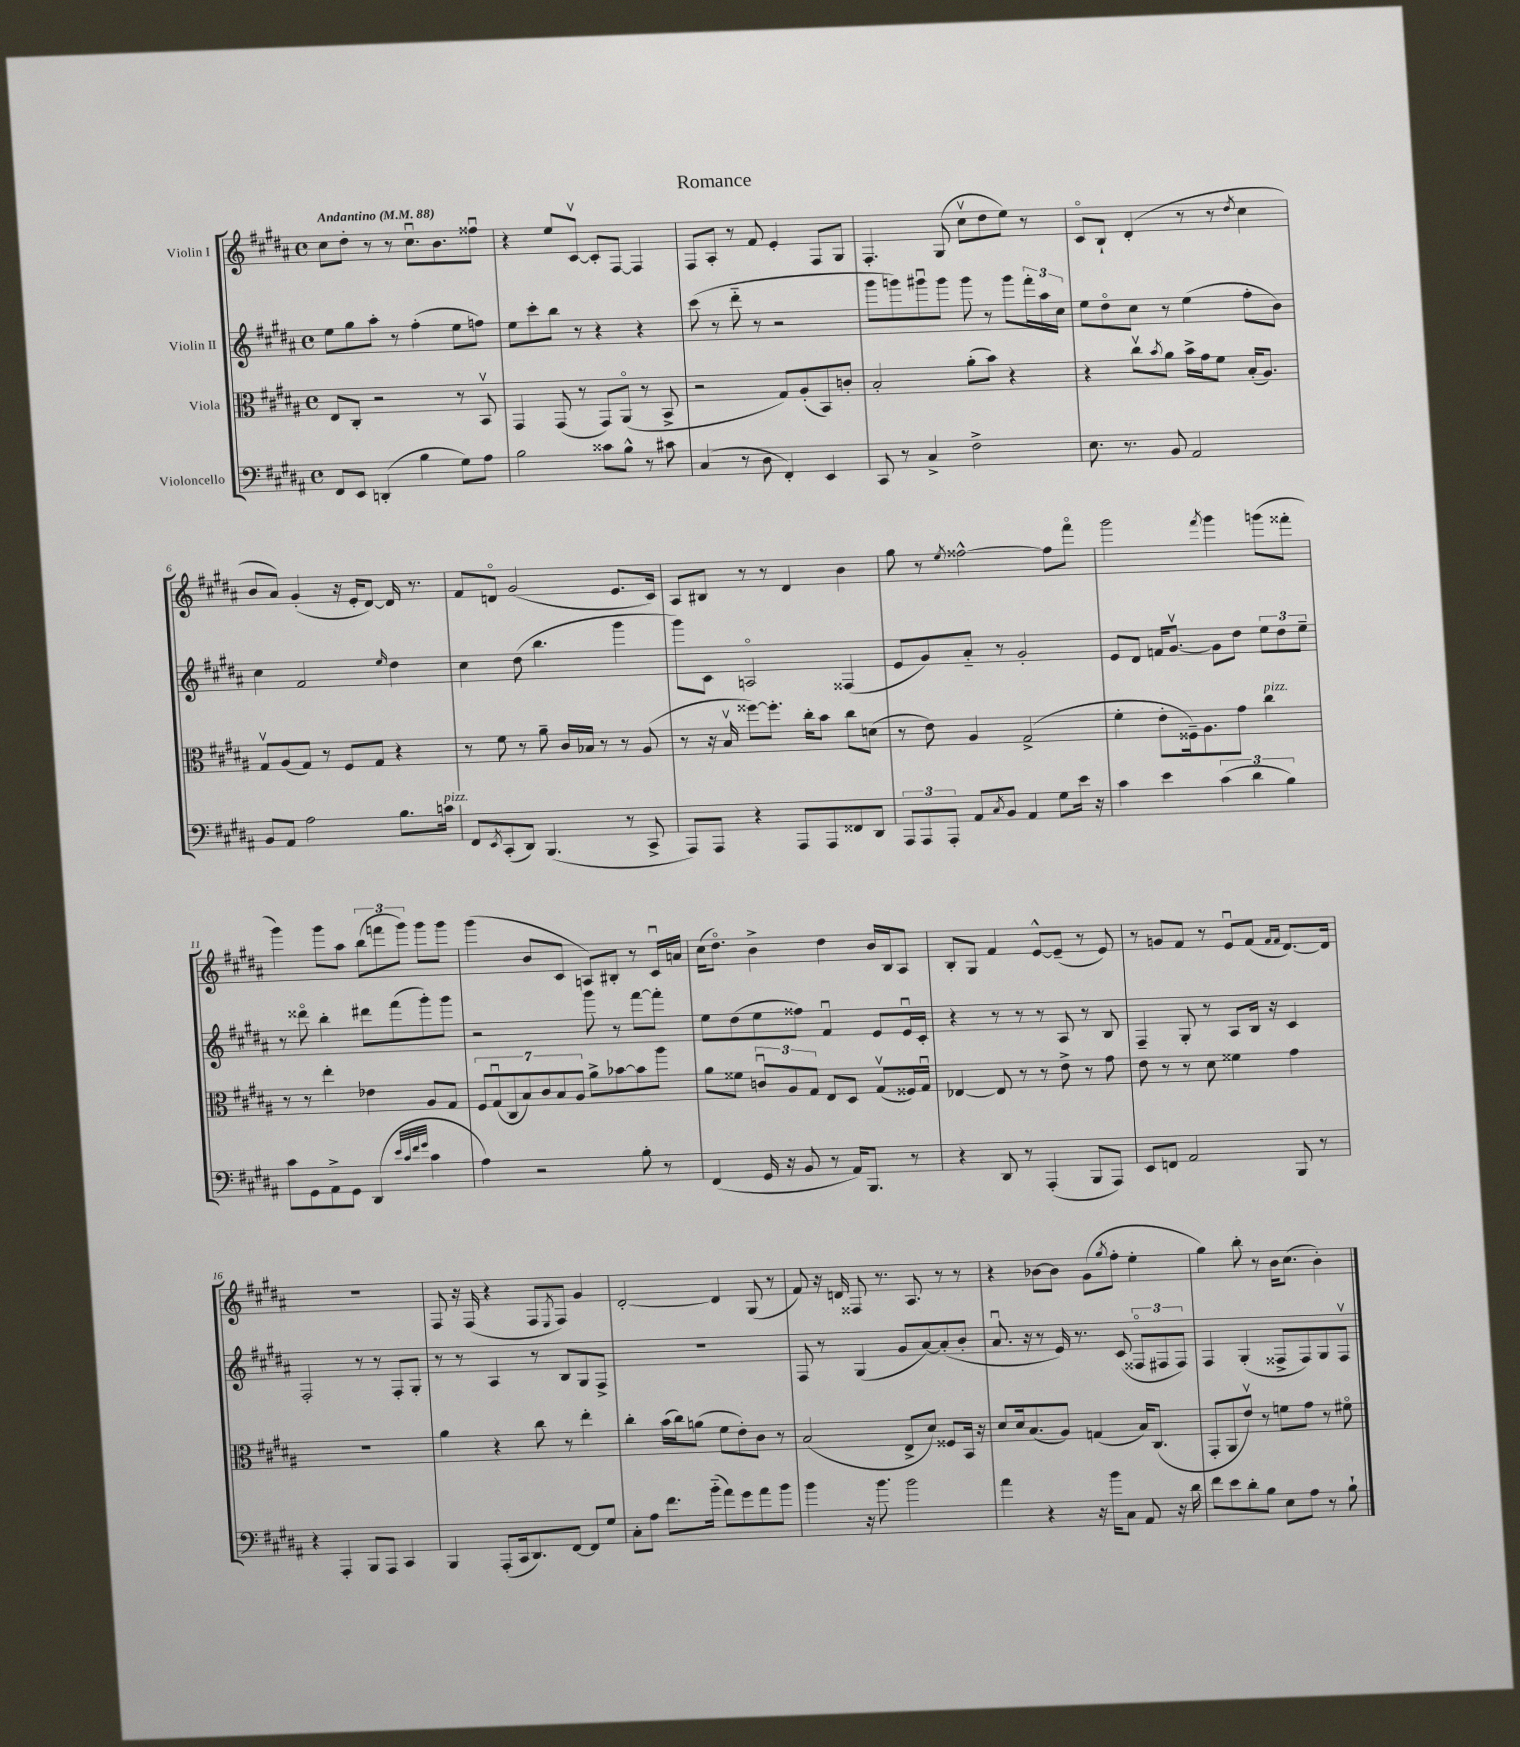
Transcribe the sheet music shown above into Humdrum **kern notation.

**kern	**kern	**kern	**kern
*part4	*part3	*part2	*part1
*staff4	*staff3	*staff2	*staff1
*I"Violoncello	*I"Viola	*I"Violin II	*I"Violin I
*clefF4	*clefC3	*clefG2	*clefG2
*k[f#c#g#d#a#]	*k[f#c#g#d#a#]	*k[f#c#g#d#a#]	*k[f#c#g#d#a#]
*M4/4	*M4/4	*M4/4	*M4/4
*met(c)	*met(c)	*met(c)	*met(c)
*MM88	*MM88	*MM88	*MM88
=1	=1	=1	=1
!	!	!	!LO:TX:a:B:t=Andantino
8FF#/L	8E/L	8ee\L	8cc#\L
8EE/J	8C#'/J	8gg#\	8dd#'\J
(4DDn'/	2r	8aa#'\J	8r
.	.	8r	8r
4B\	.	(4ff#'\	8.cc#u\L
.	.	.	8.b\
8G#\L)	8r	8ee\L	.
8A#\J	8BBv/	8ffn\J)	8ff##Xu\J
=2	=2	=2	=2
2B\	4GG#/	8ee\L	4r
.	.	8ccc#'\	.
.	(8GG#/	8bb\J	8ee/L
.	8r	8r	[8c#v/J
8c##X\L	8GG#/L)	4r	8c#'/L]
8B^^\J	(8AA#/J	.	[8F#/J
8r	8r	4r	4F#/]
8c#X\	8BB^/	.	.
=3	=3	=3	=3
(4C#/	2r	(8ccc#\	8F#/L
.	.	8r	8A#'/J
8r	.	8ddd#\	8r
8D#\	.	8r	8f#/
4FF#'/)	8G#/L)	2r	4e'/
.	(8A#'/	.	.
4EE/	8BB/)	.	8F#/L
.	8cn'/J	.	8G#/J
=4	=4	=4	=4
8CC#/	2B'/	8ggg#\L	4.F#'/
8r	.	8gggn\)	.
4C#^/	.	8ggg#Xu\	.
.	.	8ggg#\J	(8G#/
2F#^\	(8a#'\L	8ggg#\	8cc#v\L
.	8b\J)	8r	8dd#\
.	4r	8ggg#\L	8ee\J)
.	.	24fff#'\L	8r
.	.	24aa#\	.
.	.	24cc#\JJ	.
=5	=5	=5	=5
8.E\	4r	8ee\L	8c#/L
.	.	8dd#\	8B`/J
8.r	.	.	.
.	8cc#v\L	8cc#\J	(4d#'/
.	8qb/	.	.
8BB/	8a#\J	8r	.
2AA#/	16b^\LL	(4ee\	8r
.	16g#\J	.	.
.	8f#\J	.	8r
.	.	.	8qdd#/
.	(16B'/KL	8ff#'\L	4cc#\
.	8.A#/J)	.	.
.	.	8b\J)	.
!!LO:LB:g=z
=6	=6	=6	=6
8BB/L	8G#v/L	4cc#\	8b/L
8AA#/J	(8A#/	.	8a#/J)
2A#\	8G#/J)	2f#/	(4g#'/
.	8r	.	.
.	8F#/L	.	16r
.	.	.	16e'/KL
.	8G#/J	.	[8d#/J)
.	.	16qqee/	.
8.B\L	4r	4dd#\	16d#/]
.	.	.	8.r
!LO:TX:a:i:t=pizz.	!	!	!
16cn\Jk	.	.	.
=7	=7	=7	=7
8FF#/L	8r	4cc#\	8f#/L
8qEE/	.	.	.
(8CC#'/	8f#\	.	8dn/J
8DD#/J)	8r	(8dd#\	(2g#/
(4.BBB/	8a#~\	4.bb\	.
.	16c#/LL	.	.
.	16B-X/JJ	.	.
.	8r	.	.
8r	8r	4ggg#\	8.e/L
8CC#^/	(8A#/	.	.
.	.	.	16c#/Jk)
=8	=8	=8	=8
8AAA#/L)	8r	8ggg#\L)	8A#/L
8AAA#/J	16r	8c#\J	8B#X/J
.	16Bv/	.	.
4r	[8ff##X\L)	2An/	8r
.	8.ff##'\J]	.	8r
8AAA#/L	.	.	4d#/
.	16cc#'\KL	.	.
8AAA#/	8b\J	.	.
8FF##X/	8cc#\L	(4F##X/	4b\
8DD#/J	(8dn\J	.	.
=9	=9	=9	=9
12AAA#/L	8r	8e/L	8gg#\
12AAA#/	.	.	.
.	8e\)	8g#/)	8r
12AAA#'/J	.	.	.
.	.	.	8qee/
8AA#/L	4A#/	8a#/J	[2ff##X^^\
8qC#/	.	.	.
8BB/J	.	8r	.
4AA#/	(2G#^/	2g#'/	.
8G#\L	.	.	8ff##\L]
16e\Jk	.	.	8fff#\J
16r	.	.	.
=10	=10	=10	=10
4c#\	4f#'\	8e/L	2ggg#\
.	.	8d#/J	.
4e\	8e'\L	16fn/KL	.
.	.	[8.g#v/J	.
.	16F##X~\k)	.	.
.	8.A#\	.	.
.	.	.	8qfff#/
(6c#\	.	8g#\L]	4ggg#\
.	8g#\J	8dd#\J	.
6d#\	.	.	.
!	!LO:TX:a:i:t=pizz.	!	!
.	4cc#\	12ee\L	(8gggn\L
6B\)	.	12dd#\	.
.	.	.	8fff##X'\J
.	.	12ee~\J	.
!!LO:LB:g=z
=11	=11	=11	=11
8c#\L	8r	8r	4ggg#\)
8GG#\	8r	8ddd##X\	.
8AA#^\	4ee'\	4bb'\	8ggg#\L
8GG#\J	.	.	8aa#\J
(4DD#/	4e-X\	8ddd#X\L	(12bb\L
.	.	.	12fffn\
.	.	(8fff#\	.
.	.	.	12ggg#\J)
32qqe/LLL	.	.	.
32qqc#/	.	.	.
32qqf#/	.	.	.
32qqg#/JJJ	.	.	.
4c#\	8A#/L	8ggg#'\)	8ggg#\L
.	8G#/J	8ggg#\J	8ggg#\J
=12	=12	=12	=12
4A#\)	14F#/L	2r	(4ggg#\
.	(14G#u/	.	.
.	14C#/	.	.
.	14B/)	.	.
2r	.	.	8b/L
.	14c#/	.	.
.	14B/	.	.
.	.	.	8c#/J
.	14A#/J	.	.
.	8a#^\L	8ggg#\	8An/L)
.	[8b-X\	8r	8B#X'/J
8B'\	8b-\]	[8fff#\L	8r
8r	8aa#\J	8fff#'\J]	16c#u/LL
.	.	.	16an/JJ
=13	=13	=13	=13
(4FF#/	8a#\L	8ee\L	(16cc#\KL
.	.	.	8.dd#\J)
.	8f##X\J	(8dd#\	.
16GG#/	12cnu/L	8ee\	4b^\
16r	.	.	.
.	12A#/	.	.
8BB/	.	8ff##X\J)	.
.	12G#/J	.	.
8r	8E/L	4f#u/	4dd#\
16AA#/KL)	8D#/J	.	.
8.BBB/J	.	.	.
.	(8G#v/L	8e/L	16b/LL
.	.	.	16B/J
8r	16F##X/L)	16eu/L	8A#/J
.	16G#u/JJ	16c#'/JJ	.
=14	=14	=14	=14
4r	[4E-X/	4r	8B'/L
.	.	.	8G#/J
8DD#/	8E-/]	8r	4f#/
8r	8r	8r	.
(4AAA#'/	8r	8r	[8e^^/L
.	8e^\	8A#/	(8e~/J]
8BBB/L	8r	8r	8r
8AAA#/J)	8g#\	8B/	8e/)
=15	=15	=15	=15
8EE/L	8e\	4F#~/	8r
8FFn/J	8r	.	8gn/L
2AA#/	8r	8G#'/	8f#/J
.	8d#\	8r	8r
.	4f##X\	8A#/L	8eu/L
.	.	16B/Jk	(8f#/J
.	.	16r	.
.	.	.	16qqf#/LL
.	.	.	16qqf#/JJ
8BBB/	4g#\	4c#/	[8.d#/L)
8r	.	.	.
.	.	.	16d#/Jk]
!!LO:LB:g=z
=16	=16	=16	=16
4r	1r	2F#'/	1r
4AAA#'/	.	.	.
8BBB/L	.	8r	.
8AAA#/J	.	8r	.
4CC#/	.	8F#'/L	.
.	.	8G#'/J	.
=17	=17	=17	=17
4BBB/	4a#\	8r	8F#/
.	.	8r	16r
.	.	.	(16F#/
(8AAA#'/L	4r	4A#/	4r
16CC#/k	.	.	.
8.DD#/)	.	.	.
.	8cc#\	8r	8F#/L
.	.	.	8qE/
[8FF#/J	8r	8B/L	8F#/J)
8FF#/L]	4ee'\	8G#/	4g#/
8G#/J	.	8F#^/J	.
=18	=18	=18	=18
8C#'\L	4cc#'\	1r	[2d#'/
8A#\J	.	.	.
8.f#\L	(16b\LL	.	.
.	16cc#\J)	.	.
.	(8an\J	.	.
(16b\Jk	.	.	.
8a#\L)	8f#\L	.	4d#/]
8g#\	8e'\)	.	.
8a#\	8c#\J	.	(8G#/
8b\J	8r	.	8r
=19	=19	=19	=19
4b\	(2B/	8F#/	8f#/)
.	.	8r	16r
.	.	.	16dn/
16r	.	(4G#/	8F##X/
8.b\	.	.	.
.	.	.	8.r
2b\	8E^/L	8g#/L	.
.	.	.	8.A#/
.	8d#/J)	[8a#/)	.
.	8F##X/L	(8a#'/]	8r
.	16BB/Jk	8b'/J	8r
.	16r	.	.
=20	=20	=20	=20
4a#\	8d#/L	8.a#u/	4r
.	16d#/k	.	.
.	(8.B/	16r	.
4r	.	8r	[8b-X\L
.	8A#/J)	16e/)	8b-\J]
.	.	8.r	.
16r	(4Gn/	.	(8g#\L
16b\KL	.	.	.
.	.	.	8qgg#/
8C#\J	.	(8c#/	8ff#'\J
8AA#/	16B/KL)	12F##X/L	4ee'\
.	(8.C#/J	.	.
.	.	12F#X/	.
16r	.	.	.
.	.	12F#/J)	.
16d#\	.	.	.
=21	=21	=21	=21
8f#\L	8GG#'/L	4F#/	4gg#\)
8e\	8AA#/	.	.
8d#'\	8ev/J)	(4G#'/	8bb'\
8B\J	8r	.	8r
8E\L	8fn\L	8F##X^/L	16b\KL
.	.	.	(8.cc#\J
8A#\J	8g#\J	8F##/)	.
8r	8r	8G#/	4b'\)
8B`\	8f#X\	8F##v/J	.
==	==	==	==
*-	*-	*-	*-
